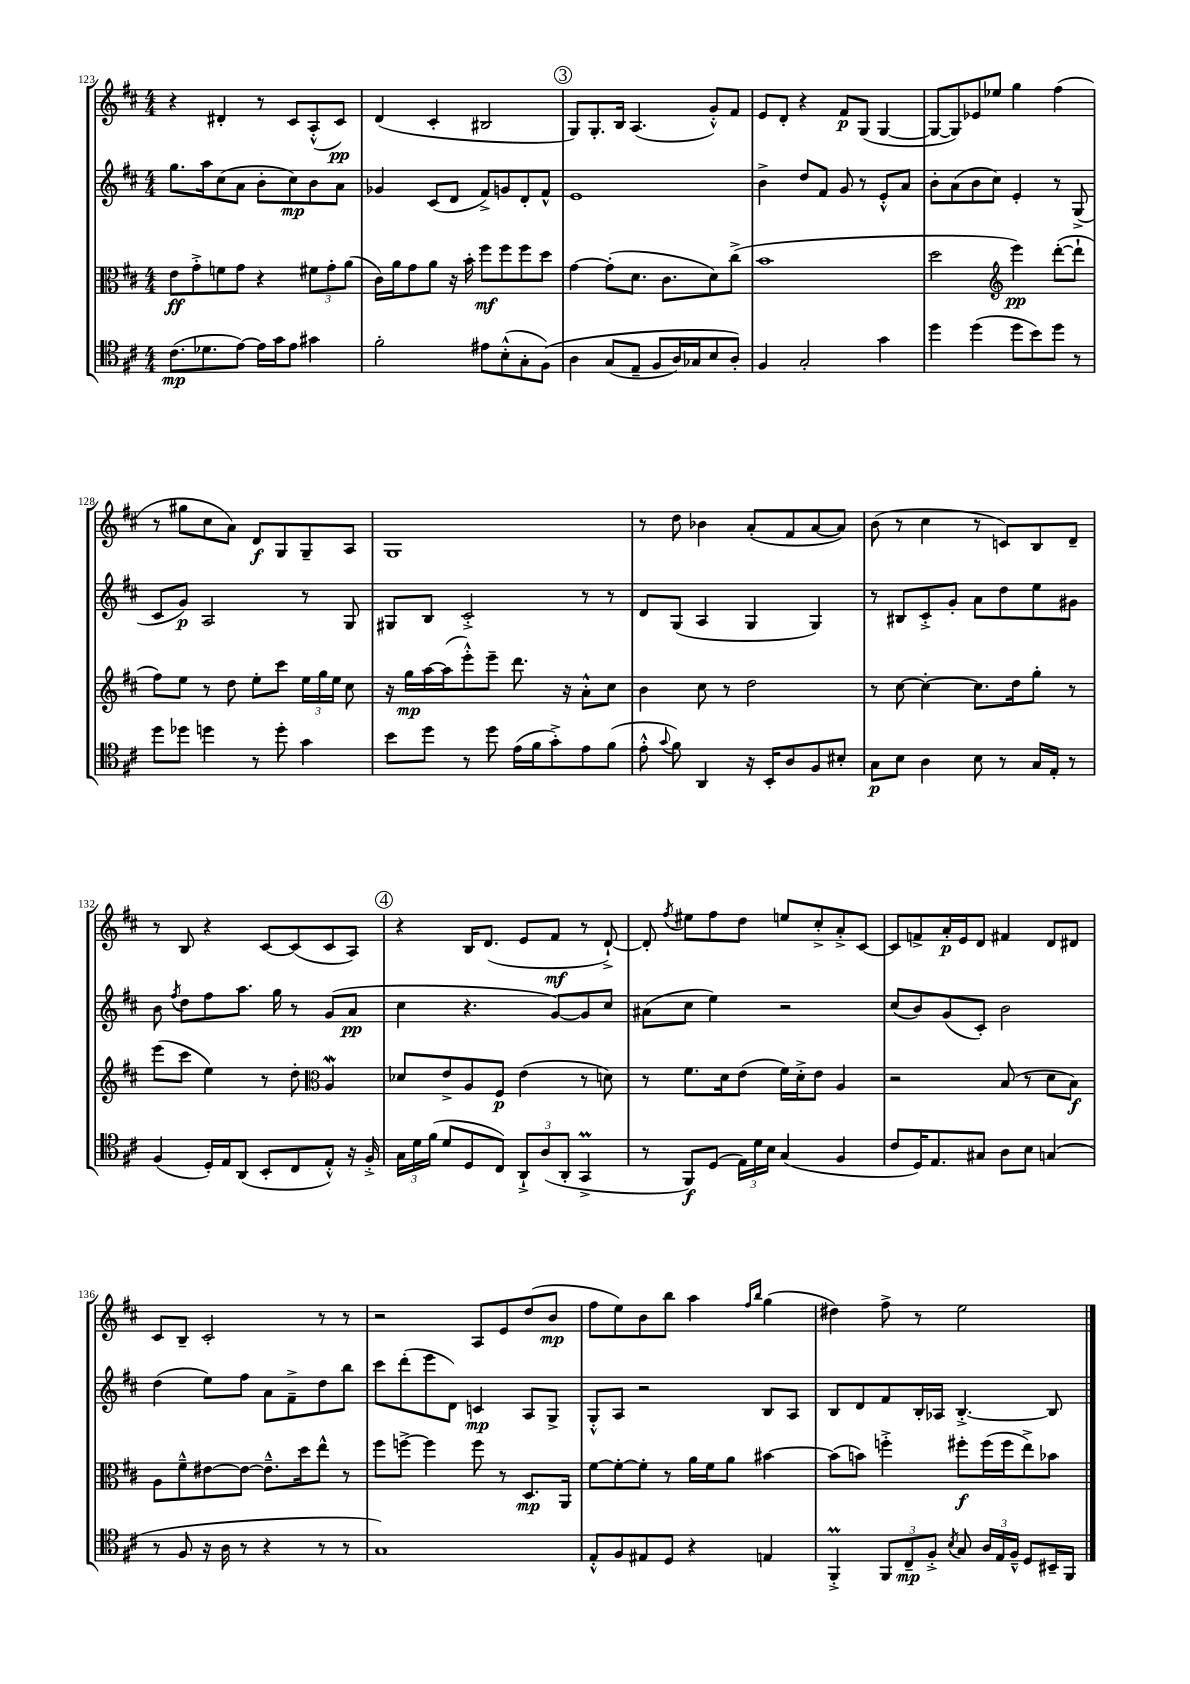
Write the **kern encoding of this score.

**kern	**kern	**kern	**kern
*staff4	*staff3	*staff2	*staff1
*clefC4	*clefC3	*clefG2	*clefG2
*k[f#c#]	*k[f#c#]	*k[f#c#]	*k[f#c#]
*M4/4	*M4/4	*M4/4	*M4/4
(8.c#	8e	8.gg	4r
.	8g'^	.	.
8.d-	.	16aa	.
.	8f	(8cc#	4d#'
[8e)	8g	8a	.
16e]	4r	8b'	8r
16g	.	.	.
8e	.	8cc#)	8c#
4g#	12f#	8b	(8A'^^
.	12g'	.	.
.	.	8a	8c#)
.	(12a	.	.
=	=	=	=
2f#'	16c#)	4g-	(4d
.	16a	.	.
.	8g	.	.
.	8a	(8c#	4c#'
.	16r	8d	.
.	16b'	.	.
8e#	8ff#	8f#^)	2B#
(8B'^^	8ff#	8g	.
8G'	8ff#	8d'	.
&(8F#)	8dd	8f#^^	.
=	=	=	=
4A	[4g	1e	8G)
.	.	.	8.G'
(8G	(8g']	.	.
.	.	.	16B
8E~	8.d	.	(4.A
8F#	.	.	.
.	8.c#	.	.
16A)	.	.	.
16G-	.	.	.
8B	8d)	.	8g'^^)
8A'&)	(8cc#^	.	8f#
=	=	=	=
4F#	1b	4b^	8e
.	.	.	8d'
2G'	.	8dd	4r
.	.	8f#	.
.	.	8g	8f#
.	.	8r	(8G
4g	.	8e'^^	[4G
.	.	8a	.
=	=	=	=
4dd	2dd	8b'	8G_
.	.	(8a	8G])
(4dd	.	8b	8e-
.	.	8cc#)	8ee-
*	*clefG2	*	*
8dd	4eee)	4e'	4gg
8b)	.	.	.
8dd	([8ddd'	8r	(4ff#
8r	8ddd`]	(8G^	.
=	=	=	=
8dd	8ff#)	8c#	8r
8dd-	8ee	8g)	8gg#
4dd	8r	2A	8cc#
.	8dd	.	8a)
8r	8ee'	.	8d
8dd'	8ccc#	.	8G
4g	24ee	8r	8G~
.	24gg	.	.
.	24ee	.	.
.	8cc#	8G	8A
=	=	=	=
8b	16r	8G#	1G
.	16gg	.	.
8dd	[16aa	8B	.
.	(16aa]	.	.
8r	8eee'^^)	2c#'^	.
8dd	8eee~	.	.
(16e	8.ddd	.	.
16f#	.	.	.
8g'^)	.	.	.
.	16r	.	.
8e	8a'^^	8r	.
(8f#	8cc#	8r	.
=	=	=	=
8e'^^	4b	8d	8r
8qqg	.	.	.
8f#)	.	(8G	8dd
4AA	8cc#	4A	4b-
.	8r	.	.
16r	2dd	4G	(8a'
16BB'	.	.	.
8A	.	.	8f#
8F#	.	4G)	[8a
8B#'	.	.	8a])
=	=	=	=
8G	8r	8r	(8b
8B	[8cc#	8B#	8r
4A	4cc#'_	8c#'^	4cc#
.	.	8g'	.
8B	8.cc#]	8a	8r
8r	.	8dd	8c)
.	16dd	.	.
16G	8gg'	8ee	8B
16E'	.	.	.
8r	8r	8g#	8d~
=	=	=	=
(4F#	(8eee	8b	8r
.	.	8qff#	.
.	8ccc#	8dd	8B
16D')	4ee)	8ff#	4r
16E	.	.	.
(8AA	.	8.aa	.
8BB'	8r	.	[8c#
.	.	16gg	.
8C#	8dd'	8r	(8c#]
*	*clefC3	*	*
8E'^^)	4A	(8g	8c#
16r	.	8a	8A)
16F#'^	.	.	.
=	=	=	=
24G	8d-	4cc#	4r
24d	.	.	.
(24f#	.	.	.
8d	8e^	.	.
8D	8A	4.r	16B
.	.	.	(8.d
8C#)	8F#	.	.
12AA`^	(4e	.	8e
(12A	.	.	.
.	.	[8g)	8f#
12AA'	.	.	.
4GG^	8r	8g]	8r
.	8d)	8cc#	[8d`^)
=	=	=	=
8r	8r	(8a#	8d']
.	.	.	8qff#
8FF#)	8.f#	8cc#	8ee#
(8D	.	4ee)	8ff#
.	16d	.	.
24E)	(8e	.	8dd
24d	.	.	.
24B	.	.	.
(4G	16f#)	2r	8ee
.	16d'^	.	.
.	8e	.	8cc#'^
4F#	4A	.	8a'^
.	.	.	[8c#
=	=	=	=
8c#	2r	(8cc#	8c#]
16D)	.	8b)	8f^
8.E	.	.	.
.	.	(8g	16a'
.	.	.	16e
8G#	.	8c#')	8d
8A	(8B	2b	4f#
8B	8r	.	.
(4G	8d	.	8d
.	8B)	.	8d#
=	=	=	=
8r	8A	(4dd	8c#
8F#	8f#~^^	.	8B~
16r	[8e#	8ee)	2c#'
16A	.	.	.
8r	8e#_	8ff#	.
4r	8.e#~^^]	8a	.
.	.	8f#~^	.
.	16dd	.	.
8r	8ee^^	8dd	8r
8r	8r	8bb	8r
=	=	=	=
1G)	8ff#	8ccc#	2r
.	[8ff^	(8ddd'	.
.	4ff]	8eee	.
.	.	8d)	.
.	8ff	4c	8A
.	8r	.	8e
.	8.D	8A	(8dd
.	.	8G^	8b
.	16AA	.	.
=	=	=	=
8E'^^	[8f#	8G'^^	8ff#
8F#	8f#'_	8A	8ee)
8E#	8f#']	2r	8b
8D	8r	.	8bb
4r	16a	.	4aa
.	16f#	.	.
.	8a	.	.
.	.	.	16qqff#
.	.	.	16qqbb
4E	[4b#	8B	(4gg
.	.	8A	.
=	=	=	=
4FF#'^	(8b#]	8B	4dd#)
.	8b)	8d	.
12FF#	4ff'^	8f#	8ff#^
12C#~	.	.	.
.	.	16B'	8r
12F#'^	.	.	.
.	.	16A-	.
8qB	.	.	.
8G	8ff#'	[4.B'^	2ee
24A	(16ff#	.	.
24E	.	.	.
.	16ff#	.	.
24F#~^^	.	.	.
8D	8ee^)	.	.
16BB#~	8b-	8B]	.
16FF#	.	.	.
==	==	==	==
*-	*-	*-	*-
